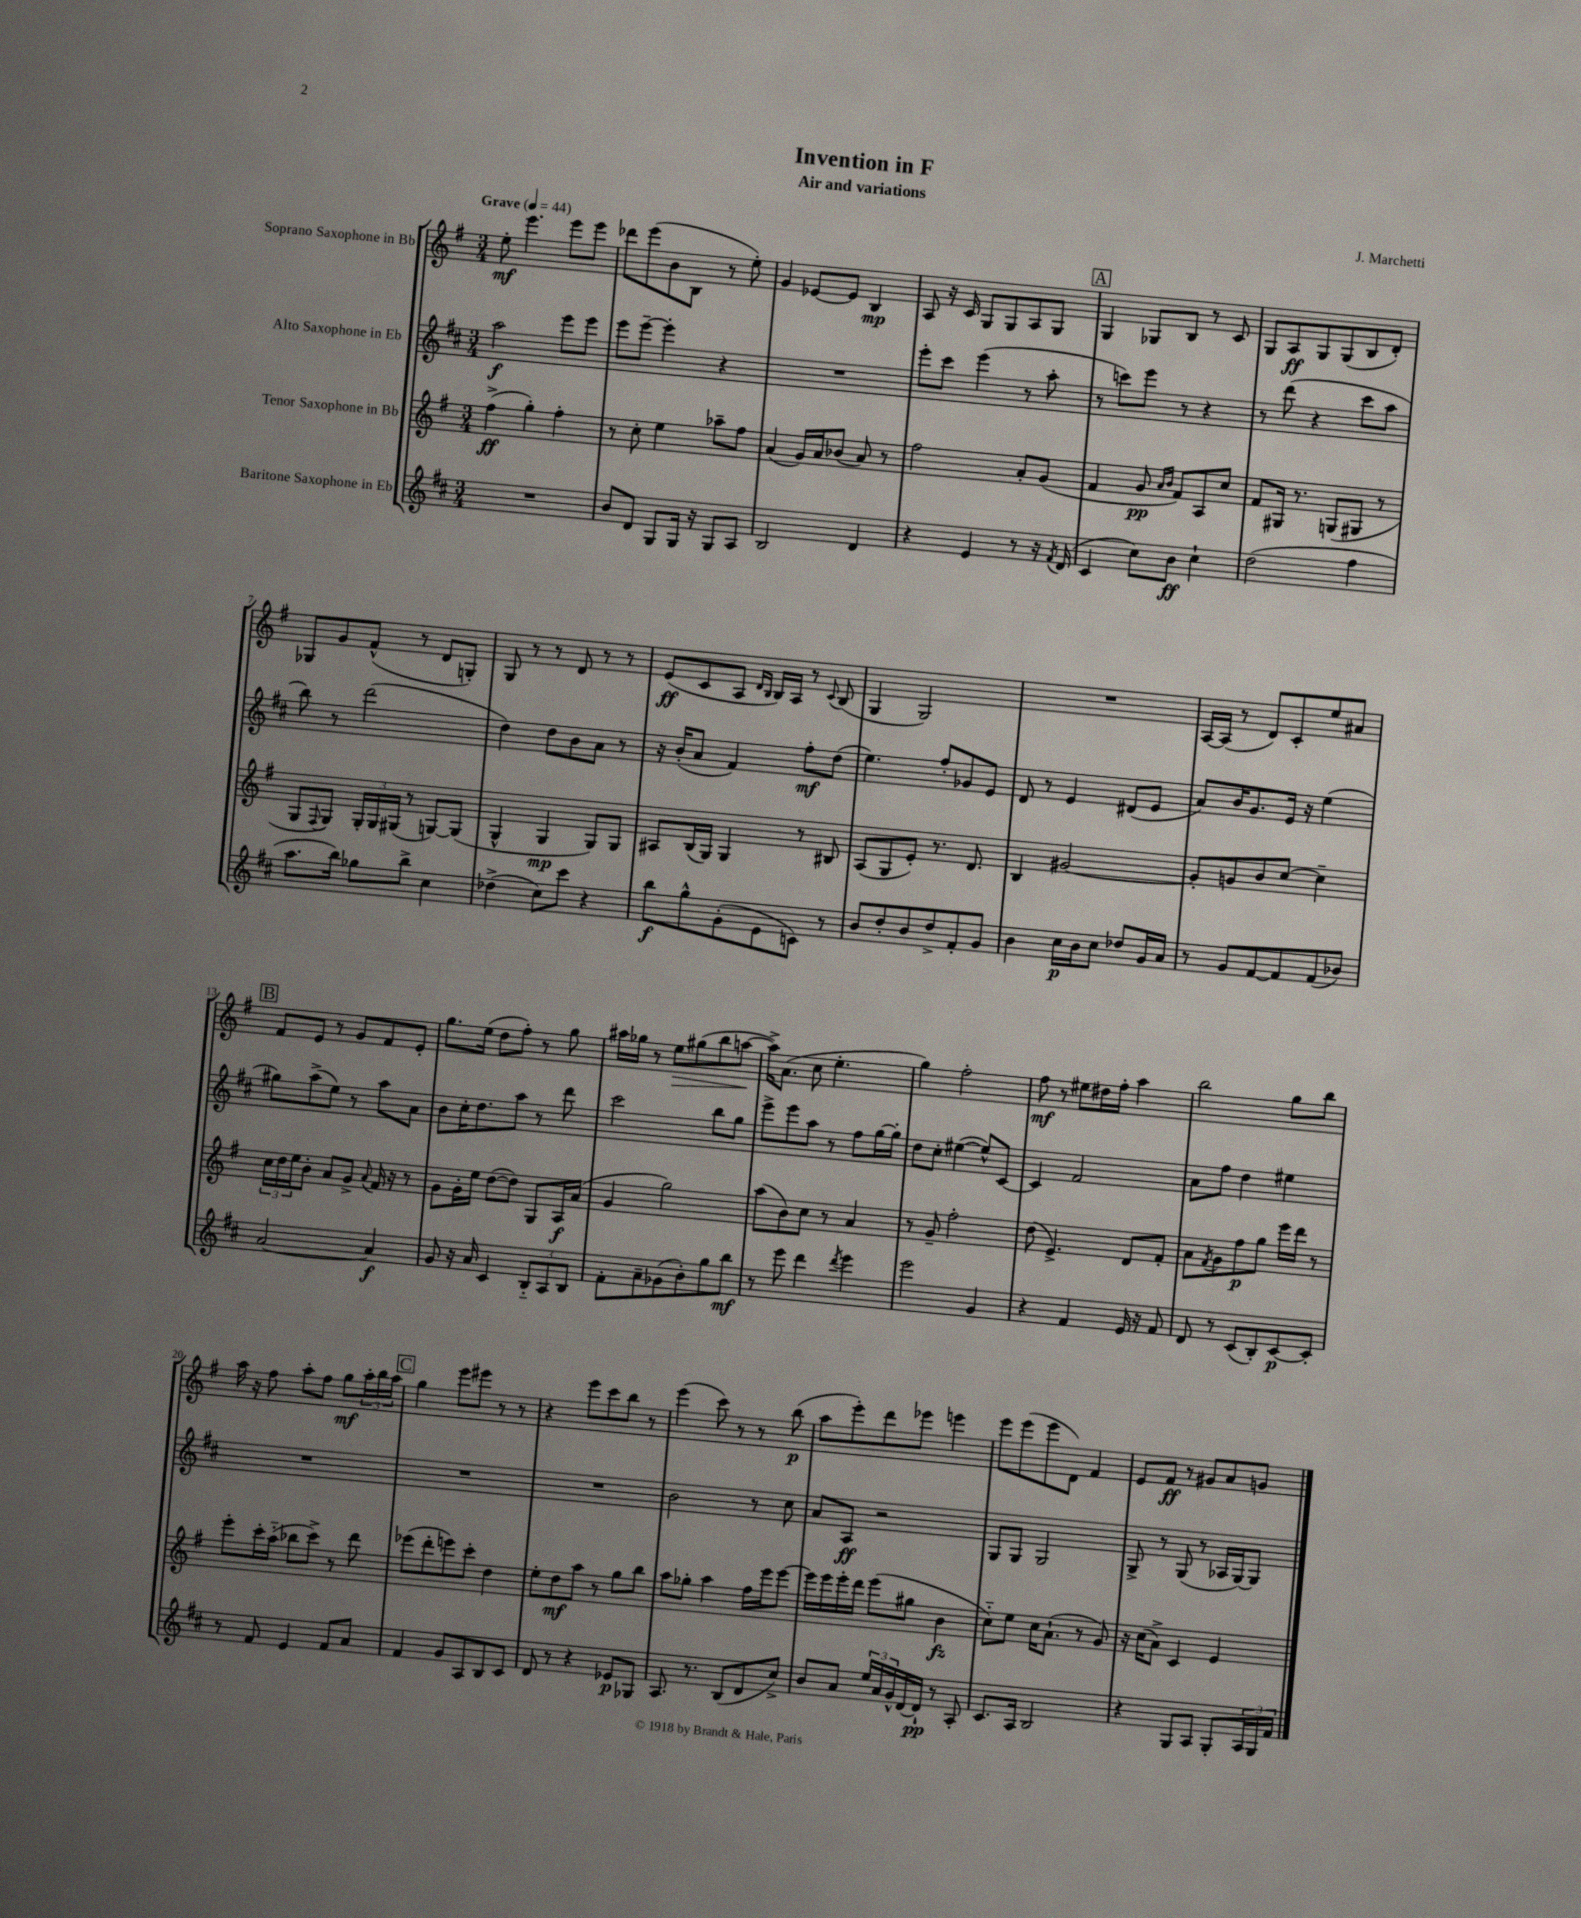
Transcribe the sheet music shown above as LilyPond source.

\header { title = "Invention in F" composer = "J. Marchetti" subtitle = "Air and variations" }
<<
\new StaffGroup <<
\new Staff = "s0" \with { instrumentName = "Soprano Saxophone in Bb" } {
    \clef treble \key g \major \numericTimeSignature \time 3/4 \tempo "Grave" 4 = 44
    e''8-.\mf e'''4. e'''8 e'''8 |
    des'''8 e'''8( b'8 b8 r8 e''8-.) |
    g'4 ees'8~ ees'8 b4\mp |
    a8 r16 c'16 g8 g8 a8 g8 |
    \mark \markup { \box "A" } g4 ges8 b8 r8 c'8 |
    g8 a8\ff g8 g8( b8 d'8-.) |
    ges8 g'8 fis'8-^( r8 d'8 g8-.) |
    g8 r8 r8 d'8 r8 r8 |
    e'8\ff( c'8 a8 \grace { d'16 b16 } b16) a16 r8 \appoggiatura { c'8 } b8( |
    g4 g2) |
    R2. |
    a16~ a16( r8 d'8) c'8-. e''8 ais'8 |
    \mark \markup { \box "B" } fis'8 e'8 r8 g'8 fis'8 e'8-. |
    g''8. e''16( d''8 fis''8-.) r8 g''8 |
    ais''16 ges''16 r8 e''8\> gis''8( b''8 a''8~\! |
    a''16->) a'8.( c''8 e''4.-. |
    g''4) fis''2-. |
    fis''8\mf r8 eis''8 dis''16 fis''16-. a''4 |
    b''2 g''8 b''8 |
    a''16 r16 fis''8 a''8-. fis''8 g''8\mf \tuplet 3/2 { a''16-. b''16 a''16 } |
    \mark \markup { \box "C" } g''4 e'''8 eis'''8 r8 r8 |
    r4 e'''8 c'''8 b''8 r8 |
    e'''4( c'''8) r8 r8 b''8\p( |
    a''8 e'''8-.) d'''8 ees'''8 e'''4 |
    e'''8 e'''8( e'''8 d'8) fis'4 |
    e'8 fis'8\ff r8 gis'8 a'8 g'8 \bar "|." |
}
\new Staff = "s1" \with { instrumentName = "Alto Saxophone in Eb" } {
    \clef treble \key d \major \numericTimeSignature \time 3/4
    a''2\f e'''8 e'''8 |
    e'''8 e'''8~-- e'''4-. r4 |
    R2. |
    e'''8-. cis'''8 e'''4( r8 a''8-. |
    \mark \markup { \box "A" } r8 c'''8) e'''8 r8 r4 |
    r8 d'''8( r4 cis'''8 a''8 |
    b''8) r8 d'''2( |
    d''4) d''8 b'8 a'8 r8 |
    r16 b'16-.( a'8 fis'4) fis''8-.\mf d''8( |
    e''4.) fis''8-. ges'8 e'8 |
    d'8 r8 e'4 dis'8( e'8 |
    a'8) b'16 g'8. e'16 r16 e''4( |
    \mark \markup { \box "B" } gis''8) a''8->( e''8) r8 a''8 a'8 |
    b'8 cis''16-. d''8. a''8 r8 d'''8 |
    cis'''2 b''8 g''8 |
    e'''8-> e'''8 a''8 r8 fis''8 g''16~ g''16-. |
    d''8 cis''8-. eis''4~( eis''8-^) cis'8~ |
    cis'4 fis'2 |
    a'8 fis''8 d''4 eis''4 |
    R2. |
    \mark \markup { \box "C" } R2. |
    R2. |
    b'2 r8 cis''8 |
    a'8 a8\ff r2 |
    g8 g8 g2 |
    g8-> r8 g8( r8 aes16 g16~) g8 \bar "|." |
}
\new Staff = "s2" \with { instrumentName = "Tenor Saxophone in Bb" } {
    \clef treble \key g \major \numericTimeSignature \time 3/4
    fis''4->\ff( g''4-.) fis''4-. |
    r8 c''8-. e''4 aes''8-- fis''8 |
    a'4( g'16) a'16 bes'8( a'8) r8 |
    fis''2 a'8-. g'8( |
    \mark \markup { \box "A" } fis'4 g'8\pp \grace { a'16 b'16 } fis'8) a8 c''8 |
    fis'8 gis16 r8. g8( gis8 r8 |
    g8 \appoggiatura { fis8 } g8) \tuplet 3/2 { g16-. g16 gis16( } r8 g8~) g8( |
    g4-^ g4\mp g8) g8 |
    ais8 b16( g16) g4 r8 bis8 |
    a8( g8 e'8-.) r8. d'8. |
    b4 gis'2~ |
    gis'8-. g'8 b'8 c''8~ c''4-- |
    \mark \markup { \box "B" } \tuplet 3/2 { c''16 d''16 e''16 } b'8-. a'8 g'8-> \appoggiatura { a'8 } fis'16 r16 r8 |
    g'8 g'16-. e''16 d''8~( d''8) g8 a16\f a'16( |
    g'4 g''2) |
    a''8( b'8) c''8 r8 a'4 |
    r8 g'8-- fis''2-. |
    d''8( e'4.->) d'8 fis'8-. |
    a'8 \acciaccatura { fis'8 } g'8 fis''8\p g''8 e'''16 d'''16 r8 |
    e'''8-. c'''16-. a''16-_( bes''8 c'''8->) r8 d'''8 |
    \mark \markup { \box "C" } ees'''8( d'''8-. e'''8) c'''8-. d''4 |
    e''8-. d''8\mf a''8 r8 g''8 b''8 |
    a''8 ges''8-. a''4 fis''16 e'''16 e'''8~ |
    e'''16 e'''16 e'''16-. d'''16 e'''8( gis''8 b'4\fz |
    c''8-_) e''8 c''16 a'8.-!( r8 g'8) |
    r16 c''16( a'8->) c'4 e'4 \bar "|." |
}
\new Staff = "s3" \with { instrumentName = "Baritone Saxophone in Eb" } {
    \clef treble \key d \major \numericTimeSignature \time 3/4
    R2. |
    b'8 d'8 g8 g16 r16 g8 a8 |
    b2 d'4 |
    r4 e'4 r8 r16 \acciaccatura { fis'8 } d'16( |
    \mark \markup { \box "A" } cis'4 cis''8) b'8\ff cis''4-! |
    d''2( fis''4 |
    a''8. b''16) ges''8 b''8-> cis''4 |
    des''4->( cis''8) cis'''8 r4 |
    b''8\f g''8-^ g'8-.( e'8 c'8) r8 |
    b'8 d''8-. b'8 d''8-> fis'8-. g'8 |
    b'4 cis''16\p b'16 cis''8 des''8 g'16 a'16 |
    r8 g'8 fis'8~ fis'8 fis'8( bes'8) |
    \mark \markup { \box "B" } a'2~ a'4\f |
    g'8 r16 a'16 cis'4 \tuplet 3/2 { b8-_ a8 b8 } |
    fis'8-. a'8-- ges'8( b'8-.) g''8 b''8\mf |
    r8 e'''8 d'''4 \acciaccatura { d'''8 } e'''4 |
    e'''2 g'4 |
    r4 fis'4 e'16 r16 fis'8 |
    d'8 r8 cis'8( b8-.) cis'8~\p cis'8-. |
    r8 fis'8 e'4 fis'8 a'8 |
    \mark \markup { \box "C" } fis'4 g'8 a8 b8 cis'8 |
    d'8 r8 r4 ees'8\p ges8 |
    a8. r8. b8( d'8 cis''8->) |
    b'8 a'8 \tuplet 3/2 { e''16 a'16 g'16-^ } d'16~ d'16-!\pp r8 a8-. |
    cis'8. a16 b2 |
    r4 g8 a8 g8-. \tuplet 3/2 { a16 g16 fis'16 } \bar "|." |
}
>>
>>
